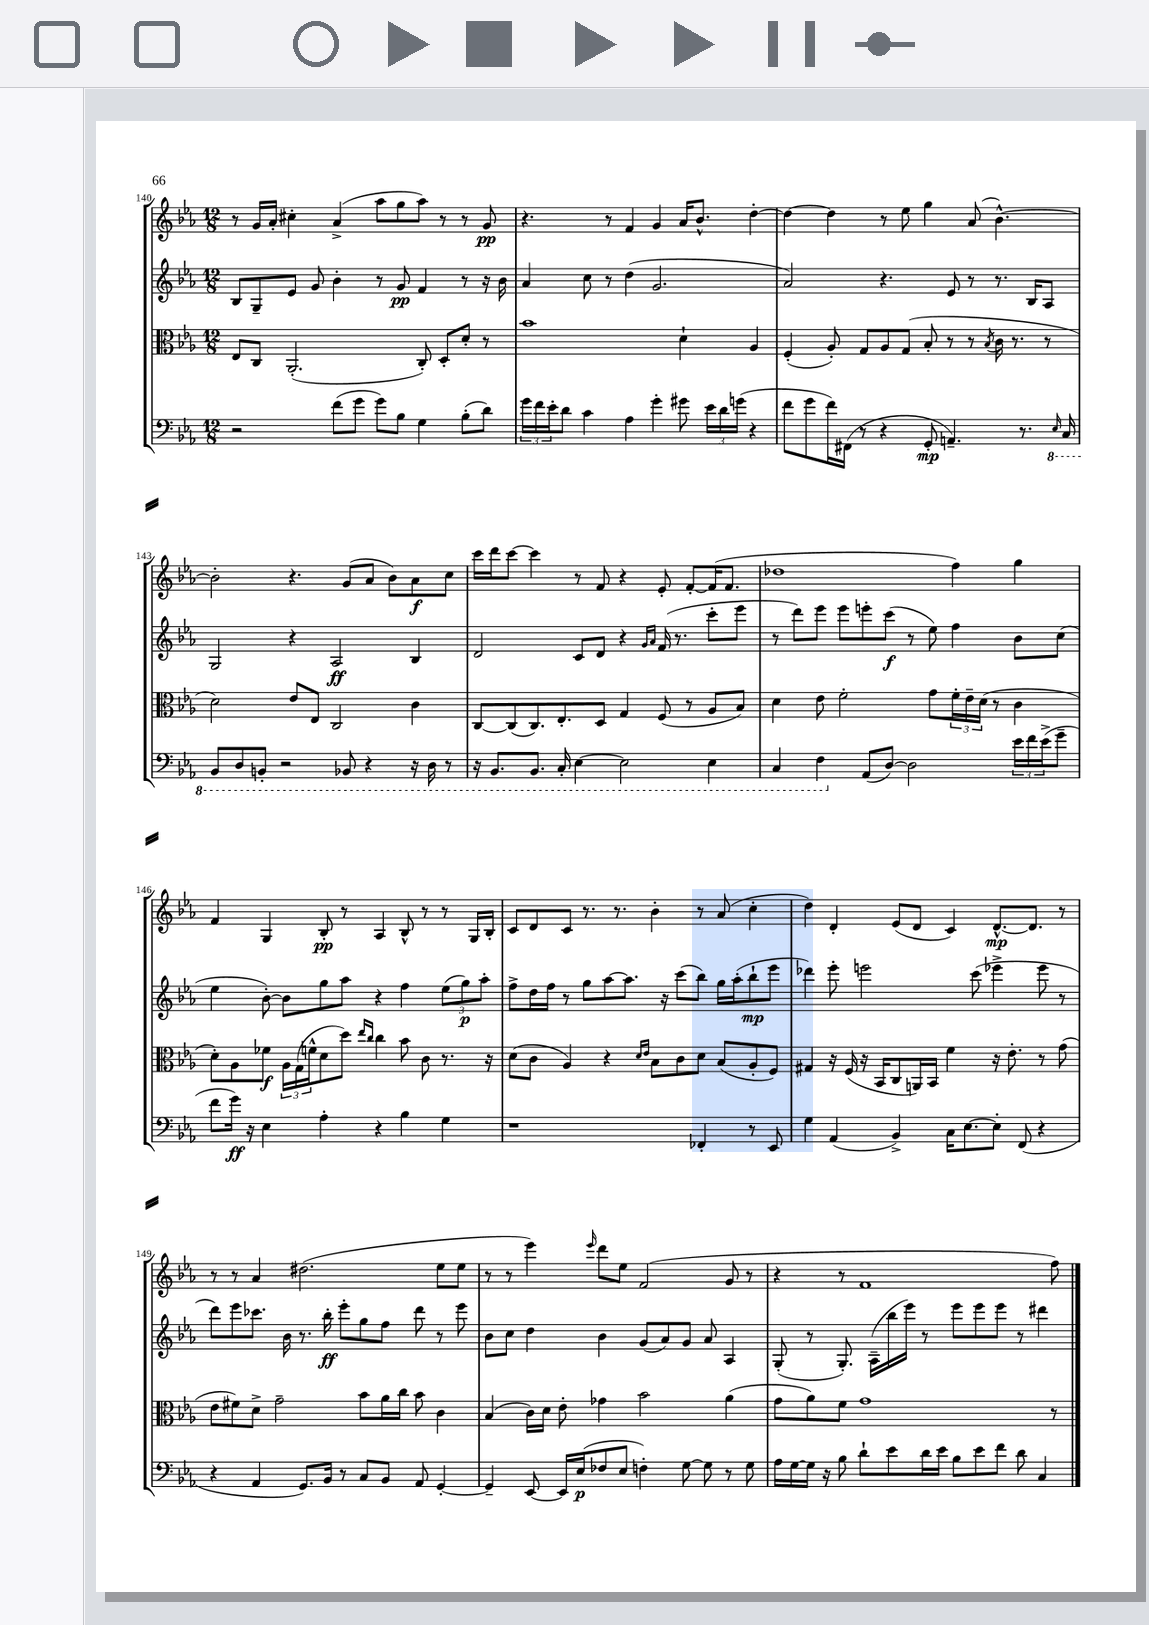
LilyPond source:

<<
\new StaffGroup <<
\new Staff = "s0" {
    \clef treble \key ees \major \numericTimeSignature \time 12/8
    r8 g'16 aes'16-. cis''4-. aes'4->( aes''8 g''8 aes''8) r8 r8 g'8\pp |
    r4. r8 f'4 g'4 aes'16 bes'8.-^ d''4~-. |
    d''4~ d''4 r8 ees''8 g''4 aes'8( bes'4.~-^) |
    bes'2-. r4. g'8( aes'8 bes'8) aes'8\f c''8 |
    c'''16 d'''16 c'''8~ c'''4 r8 f'8 r4 ees'8-. f'8~-. f'16( f'8. |
    des''1 f''4) g''4 |
    f'4 g4 bes8-.\pp r8 aes4 bes8-^ r8 r8 g16 bes16-. |
    c'8 d'8 c'8 r8. r8. bes'4-. r8 aes'8( c''4-. |
    d''4) d'4-. ees'8( d'8 c'4) d'8.~-^\mp d'8. r8 |
    r8 r8 aes'4 dis''2.( ees''8 ees''8 |
    r8 r8 ees'''4) \grace { ees'''16 } d'''8 ees''8 f'2( g'8 r8 |
    r4 r8 f'1 f''8) \bar "|." |
}
\new Staff = "s1" {
    \clef treble \key ees \major \numericTimeSignature \time 12/8
    bes8 g8-- ees'8 g'8 bes'4-. r8 g'8\pp f'4 r8 r16 bes'16 |
    aes'4 c''8 r8 d''4( g'2. |
    aes'2) r4. ees'8 r8 r8. bes16 aes8 |
    g2 r4 aes2\ff bes4 |
    d'2 c'8 d'8 r4 \grace { g'16 aes'16 } f'16( r8. c'''8-. ees'''8 |
    r8 d'''8) ees'''8 ees'''8 e'''8-. c'''8\f( r8 ees''8) f''4 bes'8 c''8( |
    ees''4 bes'8~-.) bes'8 g''8 aes''8 r4 f''4 \tuplet 3/2 { ees''8( g''8\p) aes''8-. } |
    f''8-> d''16 f''16 r8 g''8 aes''8~ aes''8. r16 c'''8( bes''8) g''16 aes''16-.( bes''8-!\mp ees'''8 |
    des'''4) ees'''8-. e'''2 c'''8( ees'''4-> ees'''8 r8 |
    d'''8) ees'''8 ces'''8. bes'16 r8. bes''16-.\ff ees'''8-. g''8 f''8 d'''8 r8 ees'''8 |
    bes'8 c''8 d''4 bes'4 g'8( aes'8) g'8 aes'8 aes4 |
    g8-.( r8 g8.-.) aes16--( bes''16 ees'''16) r8 ees'''8 ees'''8 ees'''8 r8 dis'''4 \bar "|." |
}
\new Staff = "s2" {
    \clef alto \key ees \major \numericTimeSignature \time 12/8
    ees8 c8 aes,2.-.( c8-.) d8-. d'8-. r8 |
    bes'1 d'4-! aes4 |
    f4-.( aes8-.) g8 aes8 g8( bes8-. r8 r8 \acciaccatura { bes8 } c'16 r8. r8 |
    d'2) ees'8 ees8 c2 c'4 |
    c8~ c8( c8.) ees8.-. d8 g4 f8( r8 aes8 bes8) |
    d'4 ees'8 f'2-. g'8 \tuplet 3/2 { f'16-. ees'16-- d'16( } r8 c'4 |
    d'8-.) aes8 fes'8\f \tuplet 3/2 { aes16 g16( f'16-^ } d'8 d''8) \grace { ees''16 c''16 } c''4 bes'8 c'8 r8. r16 |
    d'8( c'8 aes4) r4 \grace { d'16 ees'16 } bes8 c'8 d'8 bes8( aes8-. f8) |
    gis4 r16 f16( r16 bes,16 c8 a,16) bes,16 f'4 r16 ees'8.-. r8 g'8( |
    ees'8 fis'8) d'8-> g'2-- bes'8 aes'16 c''16 bes'8 c'4 |
    bes4( c'16) d'16 ees'8-. ges'4 bes'2 aes'4( |
    g'8 aes'8) f'8 g'1 r8 \bar "|." |
}
\new Staff = "s3" {
    \clef bass \key ees \major \numericTimeSignature \time 12/8
    r2 f'8( g'8 g'8) bes8 g4 bes8-.( d'8) |
    \tuplet 3/2 { g'16 f'16 ees'16-. } d'8 c'4 aes4 g'4-. gis'8 \tuplet 3/2 { ees'16 d'16 g'16( } r4 |
    f'8 g'8 f'16) fis,16( r8 r4 g,8-.\mp a,4.--) r8. \ottava #-1 \grace { ees,16 } c,16 |
    bes,,8 d,8 b,,8-. r2 bes,,8 r4 r16 d,16 r8 |
    r16 bes,,8. bes,,8. c,16-. ees,4~ ees,2 ees,4 |
    c,4 f,4 \ottava #0 aes,8( d8~) d2 \tuplet 3/2 { ees'16 f'16 ees'16->( } g'8-- |
    f'8 g'16\ff) r16 ees4 aes4-. r4 bes4 g4 |
    r1 fes,4-. r8 ees,8 |
    g4 aes,4( bes,4->) c16 ees8.~ ees8-. f,8( r4 |
    r4 aes,4 g,8.) bes,16 r8 c8 bes,8 aes,8 g,4~-. |
    g,4-- ees,8~ ees,16 ees16\p( fes8 ees8 f4-.) g8~ g8 r8 g8 |
    aes16 g16~ g16 r16 bes8 d'8-! ees'8 d'16 ees'16 bes8 ees'8 f'8 d'8 c4 \bar "|." |
}
>>
>>
\layout { \context { \Score currentBarNumber = #140 } }
